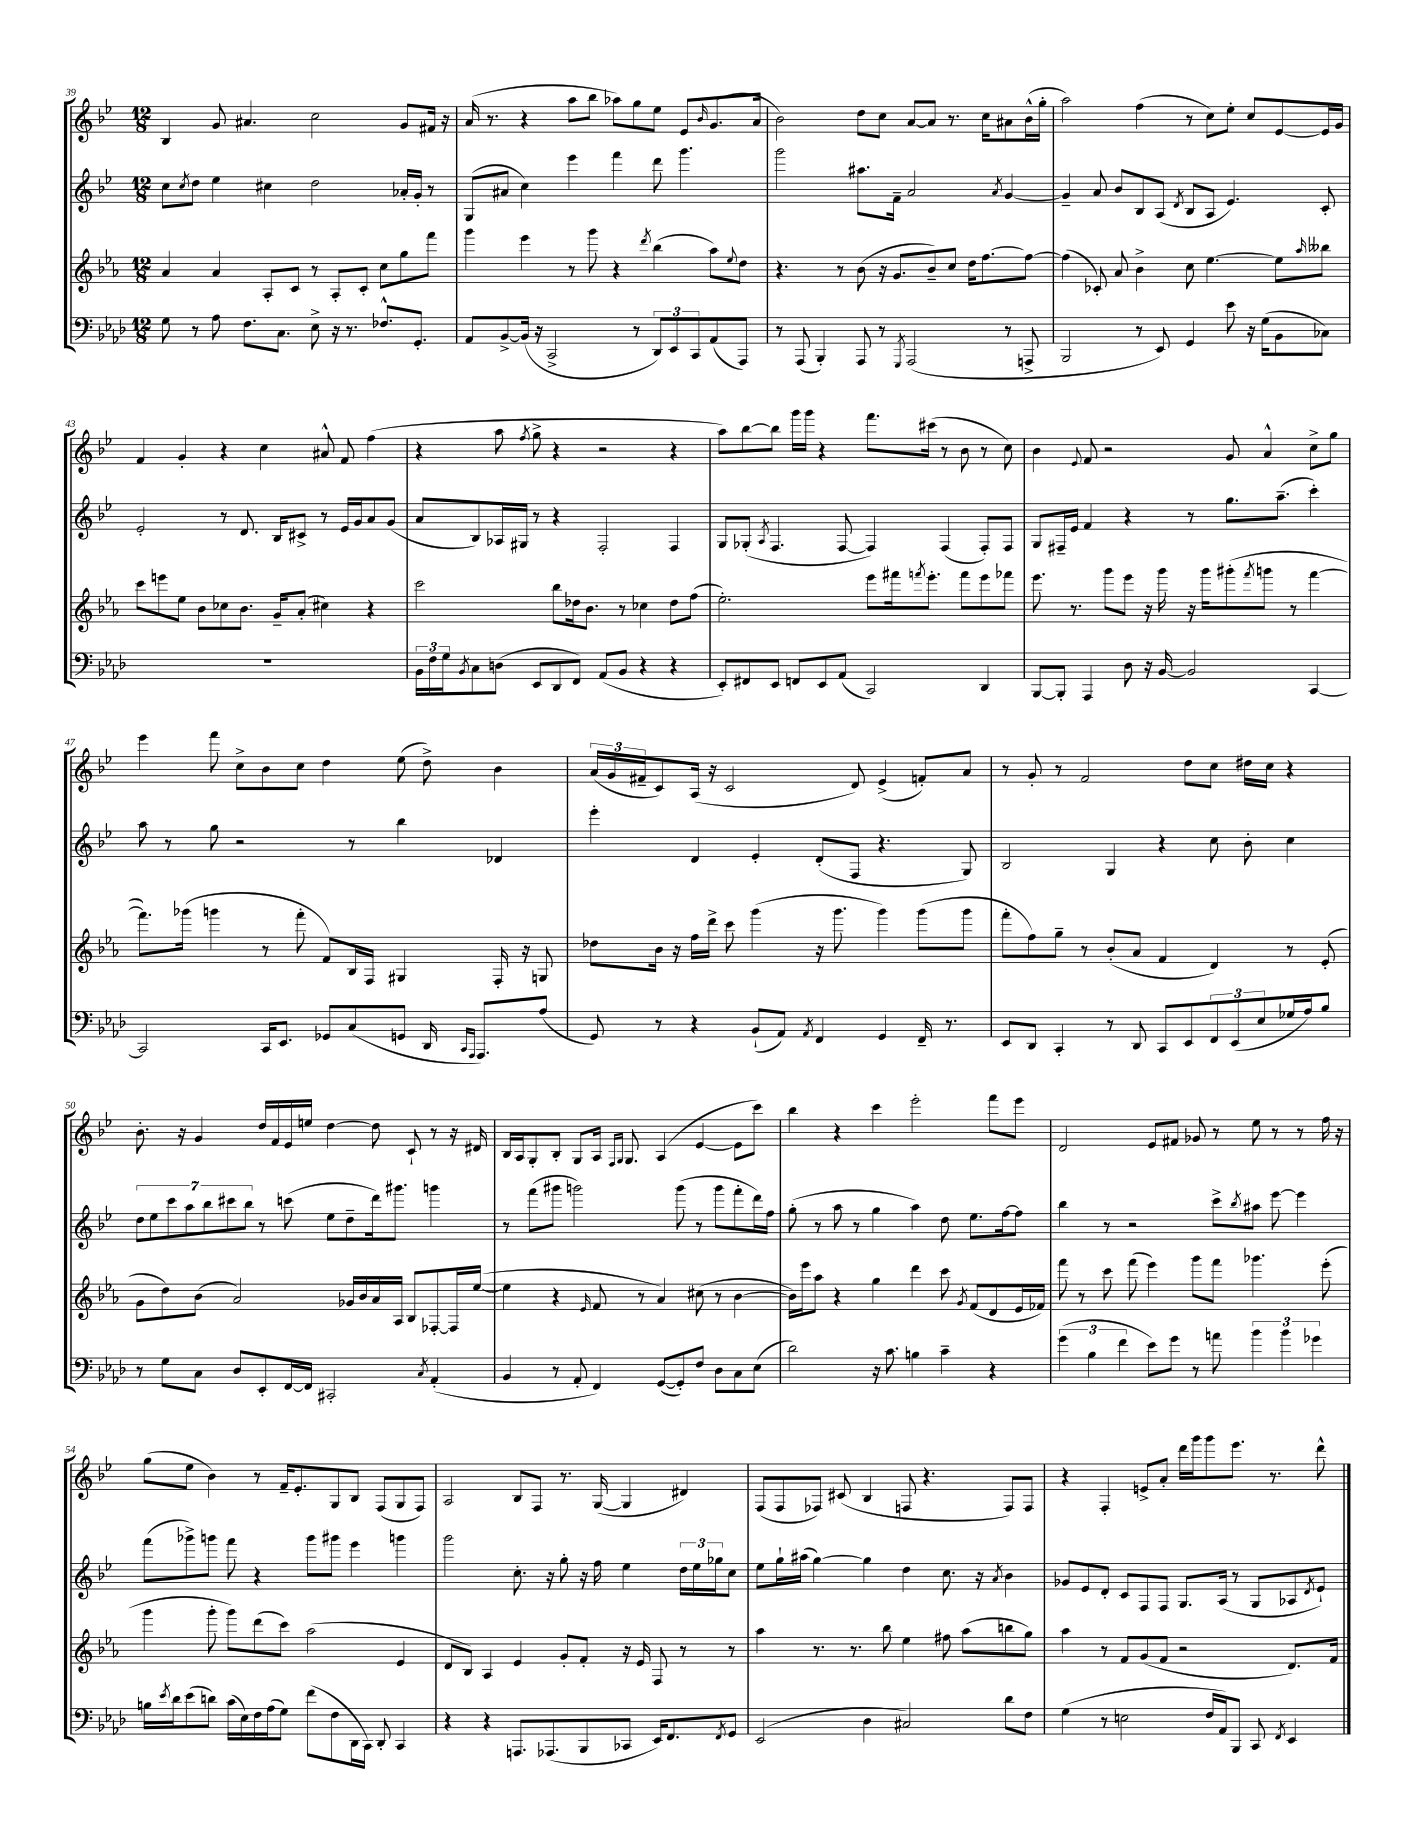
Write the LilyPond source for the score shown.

<<
\new StaffGroup <<
\new Staff = "s0" {
    \clef treble \key bes \major \numericTimeSignature \time 12/8
    bes4 g'8 ais'4. c''2 g'8 fis'16 r16 |
    a'16( r8. r4 a''8 bes''8 aes''8) g''8 ees''8 ees'8 \grace { bes'16 } g'8.( a'16 |
    bes'2) d''8 c''8 a'8~ a'8 r8. c''16 ais'8 bes'16-^( g''16-. |
    a''2) f''4( r8 c''8) ees''8-. c''8 ees'8~ ees'16 g'16 |
    f'4 g'4-. r4 c''4 ais'8-^ f'8 f''4( |
    r4 a''8 \acciaccatura { f''8 } g''8-> r4 r2 r4 |
    a''8) bes''8~ bes''8 g'''16 g'''16 r4 f'''8. cis'''16( r8 bes'8 r8 c''8) |
    bes'4 \appoggiatura { ees'8 } f'8 r2 g'8 a'4-^ c''8-> g''8 |
    ees'''4 f'''8 c''8-> bes'8 c''8 d''4 ees''8( d''8->) bes'4 |
    \tuplet 3/2 { a'16( g'16 fis'16-- } c'8) a16( r16 c'2 d'8) ees'4->( f'8-.) a'8 |
    r8 g'8-. r8 f'2 d''8 c''8 dis''16 c''16 r4 |
    bes'8.-. r16 g'4 d''16 f'16 ees'16 e''16 d''4~ d''8 c'8-! r8 r16 dis'16 |
    bes16 a16 g8-. bes8-. g8 a16 \grace { f16 g16 } g8. a4( ees'4~ ees'8 c'''8) |
    bes''4 r4 c'''4 ees'''2-. f'''8 ees'''8 |
    d'2 ees'8 fis'8 ges'8 r8 ees''8 r8 r8 f''16 r16 |
    g''8( ees''8 bes'4) r8 f'16-- ees'8.-. g8 bes8 f8( g8 f8) |
    a2 bes8 f8 r8. g16~( g4 dis'4) |
    f8( f8 fes8) cis'8( bes4 f8 r4. f8) f8 |
    r4 f4-. e'8-> a'8-. d'''16 g'''16 g'''8 ees'''8. r8. d'''8-^ \bar "|." |
}
\new Staff = "s1" {
    \clef treble \key bes \major \numericTimeSignature \time 12/8
    c''8 \acciaccatura { c''8 } d''8 ees''4 cis''4 d''2 aes'16-. g'16-. r8 |
    g8( ais'8 c''4) ees'''4 f'''4 d'''8 g'''4. |
    g'''2 ais''8. f'16-- a'2 \acciaccatura { a'8 } g'4~ |
    g'4-- a'8 bes'8 bes8 a8( \acciaccatura { d'8 } bes8 a8 ees'4.) c'8-. |
    ees'2-. r8 d'8. bes16 cis'8-> r8 ees'16 g'16 a'8 g'8( |
    a'8 bes8) aes16 gis16 r8 r4 f2-. f4 |
    g8 ges8-.( \acciaccatura { a8 } f4. f8~ f4) f4( f8-.) f8 |
    g8 fis16-- ees'16 f'4 r4 r8 g''8. a''8.--( c'''4-.) |
    a''8 r8 g''8 r2 r8 bes''4 des'4 |
    ees'''4-. d'4 ees'4-. d'8-.( f8 r4. g8) |
    bes2 g4 r4 c''8 bes'8-. c''4 |
    \tuplet 7/4 { d''8 ees''8 c'''8 a''8 bes''8 cis'''8 bes''8 } r8 c'''8( ees''8 d''8-- d'''16) gis'''8. g'''4 |
    r8 f'''8( gis'''8 g'''2) g'''8( r8 g'''8 f'''8-. d'''16) f''16 |
    g''8-.( r8 a''8 r8 g''4 a''4) d''8 ees''8. f''16~ f''8 |
    bes''4 r8 r2 c'''8-> \acciaccatura { bes''8 } ais''8 ees'''8~ ees'''4 |
    f'''8( ges'''8->) g'''8 f'''8 r4 g'''8 gis'''8 ees'''4 g'''4 |
    g'''2 c''8.-. r16 g''8-. r16 f''16 ees''4 \tuplet 3/2 { d''16 ees''16 ges''16 } c''8 |
    ees''8 g''16-! ais''16( g''4~) g''4 d''4 c''8. r16 \acciaccatura { a'8 } bes'4 |
    ges'8 ees'8 d'8-. c'8 f8 f8 g8. a16( r8 g8 aes8 \acciaccatura { d'8 } ees'8-!) \bar "|." |
}
\new Staff = "s2" {
    \clef treble \key ees \major \numericTimeSignature \time 12/8
    aes'4 aes'4 aes8-. c'8 r8 aes8-. c'8-. c''8 g''8 f'''8 |
    g'''4 ees'''4 r8 g'''8 r4 \acciaccatura { d'''8 } bes''4( aes''8) \appoggiatura { ees''8 } d''8 |
    r4. r8 bes'8( r16 g'8. bes'8--) c''8 d''16 f''8.~ f''8~ |
    f''4( ces'8-.) aes'8 bes'4-> c''8 ees''4.~ ees''8 \grace { aes''16 } beses''8 |
    c'''8 e'''8 ees''8 bes'8 ces''8 bes'8. g'16-- aes'8-.( cis''4) r4 |
    c'''2 bes''8 des''16 bes'8. r8 ces''4 des''8 f''8( |
    ees''2.-.) ees'''8 fis'''16 \acciaccatura { f'''8 } ees'''8.-. f'''8 ees'''8 fes'''8 |
    ees'''8. r8. g'''8 ees'''8 r16 g'''16 r16 g'''16 gis'''8-.( \acciaccatura { f'''8 } g'''8 r8 f'''4~ |
    f'''8.) ges'''16( g'''4 r8 f'''8-. f'8) bes16 f16 gis4 f16-. r16 g8 |
    des''8 bes'16 r16 f''16 d'''16-> c'''8 g'''4( r16 g'''8. g'''4) g'''8( g'''8 |
    f'''8-. f''8) g''8-- r8 bes'8-.( aes'8 f'4 d'4) r8 ees'8-.( |
    g'8 d''8) bes'8( aes'2) ges'16 bes'16 aes'16 aes16 bes8 fes8~-. fes16 ees''16~( |
    ees''4 r4 \grace { ees'16 } f'8 r8 aes'4) cis''8( r8 bes'4~ |
    bes'16) ees'''16 aes''8 r4 g''4 d'''4 c'''8 \acciaccatura { g'8 } f'8( d'8 ees'16 fes'16) |
    f'''8 r8 c'''8 f'''8( ees'''4) g'''8 f'''8 ges'''4. ees'''8-.( |
    g'''4 g'''8-. g'''8) d'''8( c'''8) aes''2( ees'4 |
    d'8 bes8) aes4 ees'4 g'8-. f'8-. r16 ees'16 f8 r8 r8 |
    aes''4 r8. r8. bes''8 ees''4 fis''8 aes''8( b''8 g''8) |
    aes''4 r8 f'8 g'8( f'8 r2 d'8.) f'16 \bar "|." |
}
\new Staff = "s3" {
    \clef bass \key aes \major \numericTimeSignature \time 12/8
    g8 r8 aes8 f8. c8. ees8-> r16 r8. fes8.-^ g,8.-. |
    aes,8 bes,8~-> bes,16( r16 c,2-> r8 \tuplet 3/2 { des,8) ees,8 c,8 } aes,8( aes,,8) |
    r8 aes,,8( bes,,4-.) aes,,8 r8 \acciaccatura { g,,8 } aes,,2( r8 a,,8-> |
    bes,,2 r8 ees,8) g,4 ees'8 r16 g16( bes,8 ces8) |
    R1. |
    \tuplet 3/2 { bes,16 f16 g16 } \acciaccatura { bes,8 } c8 d8( ees,8 des,8 f,8) aes,8( bes,8 r4 r4 |
    ees,8-.) fis,8 ees,8 f,8 ees,8 aes,8( c,2) des,4 |
    bes,,8~ bes,,8-. aes,,4 des8 r16 bes,16~ bes,2 c,4~ |
    c,2 c,16 ees,8. ges,8 c8( g,8 des,16 \grace { c,16 aes,,16 } aes,,8.) aes8( |
    g,8) r8 r4 bes,8-!( aes,8) \acciaccatura { aes,8 } f,4 g,4 f,16-- r8. |
    ees,8 des,8 c,4-. r8 des,8 c,8 ees,8 \tuplet 3/2 { f,8 ees,8( ees8 } ges16 aes16) bes8 |
    r8 g8 c8 des8 ees,8-. f,16~ f,16 cis,2-. \acciaccatura { c8 } aes,4-.( |
    bes,4 r8 aes,8-. f,4) g,8~( g,8-.) f8 des8 c8 ees8( |
    des'2) r16 c'8. b4 c'4-- r4 |
    \tuplet 3/2 { g'4( bes4 f'4 } ees'8) g'8 r8 a'8 \tuplet 3/2 { bes'4 bes'4 ges'4 } |
    b16 \acciaccatura { ees'8 } des'16 ees'8( d'8) c'16( ees16) f16 aes16( g8) f'8( f8 des,16 c,16) des,8-. c,4 |
    r4 r4 a,,8. aes,,8.( bes,,8 ces,8 ees,16) f,8. \acciaccatura { f,8 } g,8 |
    ees,2( des4 cis2) des'8 f8 |
    g4( r8 e2 f16 aes,16) bes,,8 c,8 \acciaccatura { f,8 } ees,4 \bar "|." |
}
>>
>>
\layout { \context { \Score currentBarNumber = #39 } }
